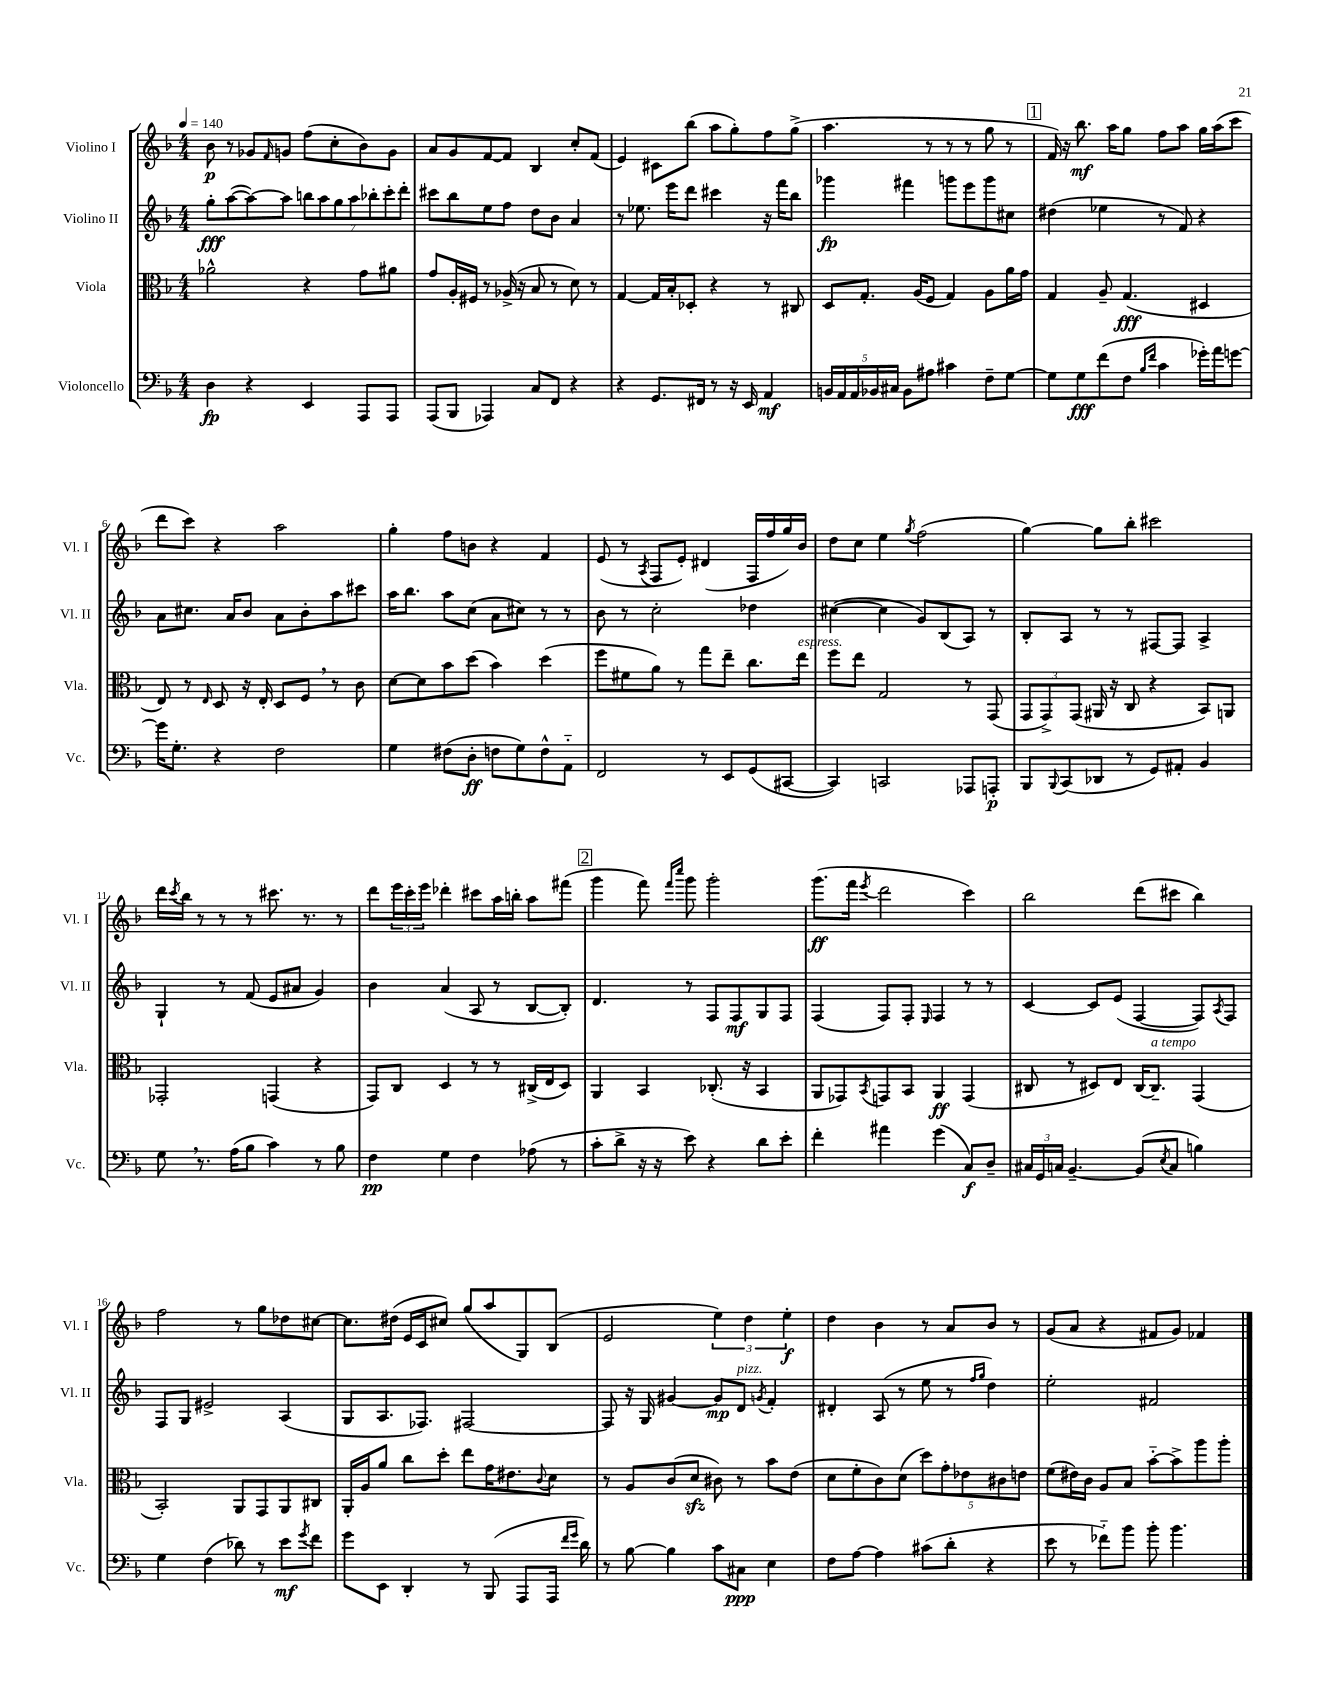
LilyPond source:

<<
\new StaffGroup <<
\new Staff = "s0" \with { instrumentName = "Violino I" shortInstrumentName = "Vl. I" } {
    \clef treble \key f \major \numericTimeSignature \time 4/4 \tempo 4 = 140
    bes'8\p r8 ges'8 \grace { f'16 } g'8 f''8( c''8-. bes'8) g'8 |
    a'8 g'8 f'8~ f'8 bes4 c''8-. f'8( |
    e'4) cis'8 bes''8( a''8 g''8-.) f''8 g''8->( |
    a''4. r8 r8 r8 g''8 r8 |
    \mark \markup { \box "1" } f'16) r16 bes''8.\mf a''16 g''8 f''8 a''8 g''16 a''16( c'''8 |
    d'''8 c'''8) r4 a''2 |
    g''4-. f''8 b'8 r4 f'4 |
    e'8( r8 \acciaccatura { a8 } f8 e'8-.) dis'4( f16 f''16 g''16) bes'16 |
    d''8 c''8 e''4 \acciaccatura { g''8 } f''2( |
    g''4~) g''8 bes''8-. cis'''2 |
    d'''16 \acciaccatura { c'''8 } bes''16 r8 r8 r8 cis'''8. r8. r8 |
    d'''8 \tuplet 3/2 { e'''16 c'''16-. e'''16 } des'''4-. cis'''8 a''16 b''16-. a''8 fis'''8( |
    \mark \markup { \box "2" } g'''4 f'''8) \grace { f'''16 c''''16 } g'''8 g'''2-. |
    g'''8.\ff( f'''16 \acciaccatura { e'''8 } d'''2 c'''4) |
    bes''2 d'''8( cis'''8 bes''4) |
    f''2 r8 g''8 des''8 cis''8~ |
    cis''8. dis''16( e'16 c'16 cis''8) g''8( a''8 g8) bes8( |
    e'2 \tuplet 3/2 { e''4) d''4 e''4-.\f } |
    d''4 bes'4 r8 a'8 bes'8 r8 |
    g'8( a'8 r4 fis'8 g'8) fes'4 \bar "|." |
}
\new Staff = "s1" \with { instrumentName = "Violino II" shortInstrumentName = "Vl. II" } {
    \clef treble \key f \major \numericTimeSignature \time 4/4
    g''8-.\fff a''8~( a''8~) a''8 \tuplet 7/4 { b''8 a''8 g''8 a''8 bes''8-. c'''8-. d'''8-. } |
    cis'''8 bes''8 e''8 f''8 d''8 bes'8 a'4 |
    r8 ees''8. e'''16 d'''8 cis'''4 r16 f'''16 bes''8 |
    ges'''4\fp fis'''4 g'''8 e'''8 g'''8 cis''8 |
    \mark \markup { \box "1" } dis''4( ees''4 r8 f'8) r4 |
    a'8 cis''8. a'16 bes'8 a'8 bes'8-. a''8 cis'''8 |
    a''16 bes''8. a''8 c''8( a'8 cis''8) r8 r8 |
    bes'8 r8 c''2-. des''4 |
    cis''4~( cis''4 g'8) bes8( a8) r8 |
    bes8-. a8 r8 r8 fis8~ fis8 a4-> |
    g4-! r8 f'8( e'8 ais'8 g'4) |
    bes'4 a'4( a8 r8 bes8~ bes8-.) |
    \mark \markup { \box "2" } d'4. r8 f8 f8\mf g8 f8 |
    f4( f8) f8-. \grace { e16 } f4 r8 r8 |
    c'4~ c'8 e'8( f4~ f8) \acciaccatura { a8 } f8 |
    f8 g8 eis'2-> a4( |
    g8 a8. fes8.) fis2~ |
    fis8 r16 g16 gis'4~ gis'8\mp d'8^\markup { \italic "pizz." } \acciaccatura { g'8 } f'4-. |
    dis'4-. a8( r8 e''8 r8 \grace { f''16 g''16 } d''4) |
    e''2-. fis'2 \bar "|." |
}
\new Staff = "s2" \with { instrumentName = "Viola" shortInstrumentName = "Vla." } {
    \clef alto \key f \major \numericTimeSignature \time 4/4
    aes'2-^ r4 g'8 ais'8 |
    g'8 a16-. fis16 r8 aes16->( r16 bes8 r8 d'8) r8 |
    g4~ g16 bes16-. des8-. r4 r8 cis8 |
    d8 g8.-. a16( f8 g4) a8 a'16 g'16 |
    \mark \markup { \box "1" } g4 a8-- g4.\fff( dis4 |
    e8) r8 \grace { e16 } d8 r16 e16-. d8 f8 \breathe r8 c'8 |
    d'8~ d'8 bes'8 d''8( bes'4) d''4( |
    f''8 fis'8 a'8) r8 g''8 e''8-- c''8. e''16^\markup { \italic "espress." } |
    f''8 e''8 g2 r8 g,8( |
    \tuplet 3/2 { g,8 g,8->) g,8( } ais,16 r16 c8 r4 bes,8) a,8 |
    ges,2-. g,4( r4 |
    g,8) c8 d4 r8 r8 cis16->( e16 d8) |
    \mark \markup { \box "2" } a,4 bes,4 ces8.-.( r16 bes,4 |
    a,8 ges,8) \acciaccatura { bes,8 } g,8 bes,8 a,4\ff g,4( |
    cis8 r8 dis8) e8 cis16~ cis8.--^\markup { \italic "a tempo" } g,4( |
    bes,2-.) a,8 g,8 a,8 cis8 |
    a,16-. a16 a'8 c''8 d''8-. e''8 g'16 eis'8. \appoggiatura { c'8 } d'8 |
    r8 a8 c'8( d'8\sfz cis'8) r8 bes'8 e'8( |
    d'8 f'8-. c'8) d'8( \tuplet 5/4 { d''8) g'8-. ees'8 cis'8 e'8 } |
    f'8( eis'16) c'16 a8 bes8 bes'8~-_ bes'8-> a''8 a''8-. \bar "|." |
}
\new Staff = "s3" \with { instrumentName = "Violoncello" shortInstrumentName = "Vc." } {
    \clef bass \key f \major \numericTimeSignature \time 4/4
    d4\fp r4 e,4 a,,8 a,,8 |
    a,,8( bes,,8 aes,,4) c8 f,8 r4 |
    r4 g,8. fis,16 r8 r16 e,16 a,4\mf |
    \tuplet 5/4 { b,16 a,16 a,16 bes,16 cis16 } bes,8 ais8 cis'4 f8-- g8~ |
    \mark \markup { \box "1" } g8 g8\fff f'8( f8 \grace { bes16 f'16 } c'4 ges'16-.) a'16 g'8~ |
    g'16 g8.-. r4 f2 |
    g4 fis8( d8-.\ff f8 g8) f8-^ a,8-_ |
    f,2 r8 e,8 g,8( cis,8~ |
    cis,4) c,2 aes,,8 a,,8-.\p |
    bes,,8 \appoggiatura { bes,,8 } c,8( des,8 r8 g,8) ais,8-. bes,4 |
    g8 \breathe r8. a16( bes8 c'4) r8 bes8 |
    f4\pp g4 f4 aes8( r8 |
    \mark \markup { \box "2" } c'8-. d'8-> r16 r16 e'8) r4 d'8 e'8-. |
    f'4-. ais'4 g'4( c8\f) d8-- |
    \tuplet 3/2 { cis16 g,16 c16 } bes,4.~-- bes,8( \acciaccatura { e8 } c8 b4) |
    g4 f4( des'8) r8 e'8\mf \acciaccatura { g'8 } f'8 |
    g'8 e,8 d,4-. r8 bes,,8( a,,8 a,,16 \grace { f'16 g'16 } d'16) |
    r8 bes8~ bes4 c'8 cis8\ppp e4 |
    f8 a8~ a4 cis'8( d'8-. r4 |
    e'8 r8 fes'8-_) bes'8 bes'8-. bes'4. \bar "|." |
}
>>
>>
